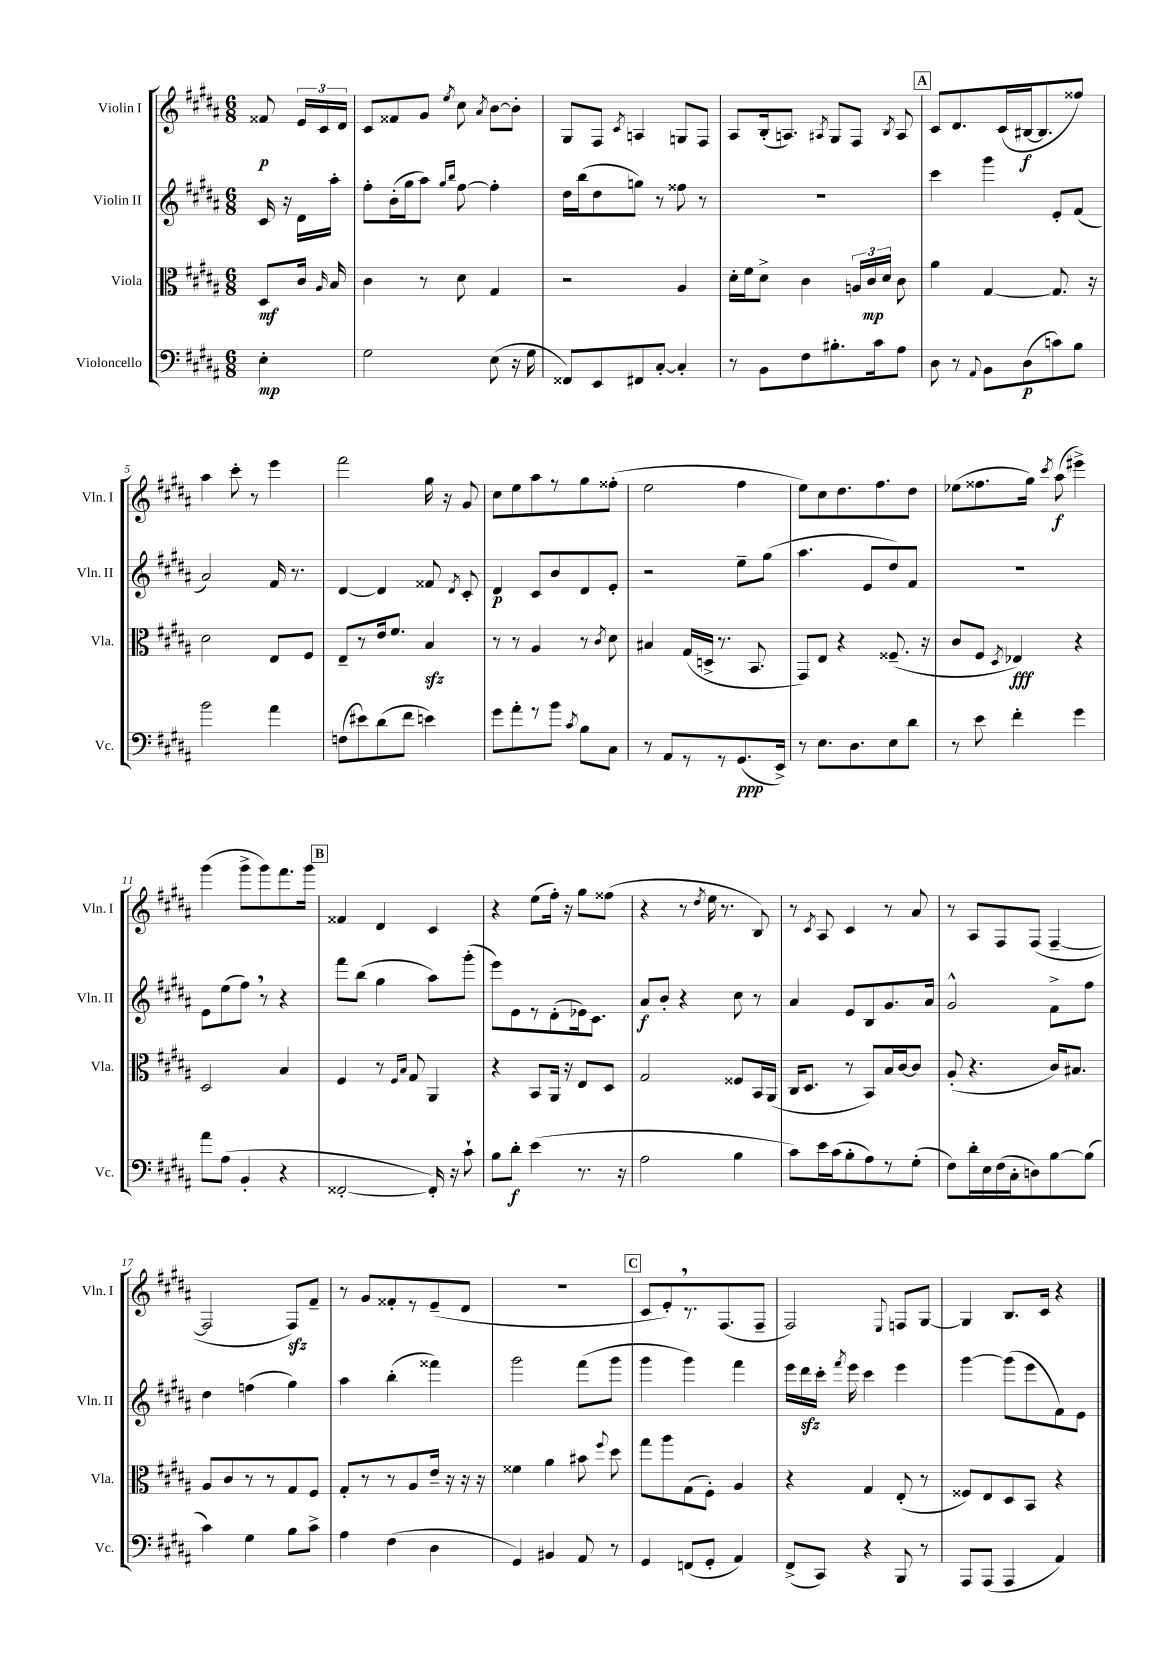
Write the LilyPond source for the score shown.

<<
\new StaffGroup <<
\new Staff = "s0" \with { instrumentName = "Violin I" shortInstrumentName = "Vln. I" } {
    \clef treble \key b \major \numericTimeSignature \time 6/8 \partial 4
    \autoBeamOff fisis'8\p \tuplet 3/2 { e'16[ cis'16 dis'16] } |
    cis'8[ fisis'8 gis'8] \acciaccatura { e''8 } cis''8 \acciaccatura { ais'8 } b'8[~ b'8]-. |
    gis8[ fis8] \acciaccatura { cis'8 } a4 g8[ fis8] |
    ais8[ b16-.( a8.]) \acciaccatura { ais8 } gis8[ fis8] \acciaccatura { b8 } ais8 |
    \mark \markup { \box "A" } cis'8[ dis'8. cis'16( bis16~\f bis8. fisis''8]) |
    ais''4 cis'''8-. r8 e'''4 |
    fis'''2 gis''16 r16 gis'8 |
    cis''8[ e''8 ais''8 r8 gis''8 fisis''8]-.( |
    e''2 fis''4 |
    e''8[) cis''8 dis''8. fis''8. dis''8] |
    ees''8[( fisis''8. gis''16]) \acciaccatura { cis'''8 } ais''8\f( eis'''4->) |
    gis'''4( gis'''8[-> gis'''8) fis'''8. gis'''16] |
    \mark \markup { \box "B" } fisis'4 dis'4 cis'4 |
    r4 e''8[( fis''16]-.) r16 gis''8[ fisis''8]( |
    r4 r8 \acciaccatura { dis''8 } e''16 r8. b8) |
    r8 \acciaccatura { cis'8 } ais8 cis'4 r8 ais'8 |
    r8 ais8[ fis8 fis8]( fis4~-- |
    fis2 fis8[\sfz) fis'8]-- |
    r8 gis'8[ fisis'8-. r8 e'8--( dis'8] |
    R2. |
    \mark \markup { \box "C" } cis'8[ e'8-.) \breathe r8. fis8.( fis8]-- |
    fis2) \appoggiatura { e8 } f8[ gis8]~ |
    gis4 b8.[ cis'16] r4 \bar "|." |
}
\new Staff = "s1" \with { instrumentName = "Violin II" shortInstrumentName = "Vln. II" } {
    \clef treble \key b \major \numericTimeSignature \time 6/8 \partial 4
    \autoBeamOff cis'16 r16 dis'16[ ais''16]-. |
    fis''8[-. b'16-.( gis''16 ais''8]) \grace { gis''16[ b''16] } fis''8~ fis''4-. |
    dis''16[ b''16( dis''8 g''8]) r8 fisis''8 r8 |
    R2. |
    \mark \markup { \box "A" } cis'''4 gis'''4 e'8[-. fis'8]( |
    ais'2) fis'16 r8. |
    dis'4~ dis'4 fisis'8 \acciaccatura { dis'8 } cis'8-. |
    dis'4\p cis'8[ b'8 dis'8 e'8]-. |
    r2 e''8[-- gis''8]( |
    ais''4. e'8[ dis''8) fis'8] |
    R2. |
    e'8[ e''8( fis''8]) \breathe r8 r4 |
    \mark \markup { \box "B" } fis'''8[ b''8]( gis''4 ais''8[) gis'''8]-.( |
    e'''8[) e'8 r8 dis'8-.( ees'16) cis'8.] |
    ais'8[\f b'8]-. r4 cis''8 r8 |
    ais'4 e'8[ b8 gis'8. ais'16] |
    gis'2-^ fis'8[-> fis''8] |
    dis''4 f''4( gis''4) |
    ais''4 b''4-.( fisis'''4) |
    gis'''2 fis'''8[( gis'''8] |
    \mark \markup { \box "C" } gis'''4 gis'''4) fis'''4 |
    e'''16[ dis'''16\sfz cis'''16]-. \acciaccatura { fis'''8 } e'''16 cis'''4 e'''4 |
    gis'''4~ gis'''8[( e'''8 fis'8) e'8] \bar "|." |
}
\new Staff = "s2" \with { instrumentName = "Viola" shortInstrumentName = "Vla." } {
    \clef alto \key b \major \numericTimeSignature \time 6/8 \partial 4
    \autoBeamOff dis8[\mf cis'16] \grace { ais16 } b16 |
    cis'4 r8 dis'8 gis4 |
    r2 ais4 |
    dis'16[-. fis'16 dis'8]-> cis'4 \tuplet 3/2 { a16[ cis'16\mp dis'16] } cis'8 |
    \mark \markup { \box "A" } ais'4 gis4~ gis8. r16 |
    dis'2 e8[ fis8] |
    e8[-- r8 e'16 fis'8.] b4\sfz |
    r8 r8 ais4 r8 \acciaccatura { cis'8 } dis'8 |
    bis4 gis16[( d16]-> r8. b,8. |
    gis,8[) e8] r4 fisis8.--( r16 |
    cis'8[ fis8] \acciaccatura { dis8 } ees4\fff) r4 |
    dis2 b4 |
    \mark \markup { \box "B" } fis4 r8 \grace { fis16[ b16] } gis8 ais,4 |
    r4 b,8[ ais,16] r16 e8[ dis8] |
    gis2 fisis8[ b,16 ais,16]( |
    cis16[ dis8.] r8 b,8[) b16 cis'16~ cis'8] |
    ais8-.( r4. cis'16[) bis8.] |
    ais8[ cis'8 r8 r8 gis8 fis8] |
    gis8[-. r8 r8 ais8 e'16]-- r16 r16 r16 |
    fisis'4 ais'4 bis'8 \appoggiatura { fis''8 } dis''8 |
    \mark \markup { \box "C" } gis''8[ ais''8 gis8( fis8]-.) ais4 |
    r4 gis4 e8-.( r8 |
    fisis8[) e8 dis8 b,8] r4 \bar "|." |
}
\new Staff = "s3" \with { instrumentName = "Violoncello" shortInstrumentName = "Vc." } {
    \clef bass \key b \major \numericTimeSignature \time 6/8 \partial 4
    \autoBeamOff e4-.\mp |
    gis2 e8( r16 gis16 |
    fisis,8[) e,8 fis,8 cis8]~-. cis4-. |
    r8 b,8[ fis8 bis8.-. cis'16 ais8] |
    \mark \markup { \box "A" } dis8 r8 \appoggiatura { ais,8 } b,8[ dis8\p( c'8) b8] |
    b'2 ais'4 |
    f8[( eis'8) dis'8( fis'8] e'4) |
    gis'8[ ais'8-. r8 b'8] \acciaccatura { cis'8 } b8[ cis8] |
    r8 ais,8[ r8 r8 gis,8.\ppp( e,16]->) |
    r8 e8.[ dis8. e8 dis'8] |
    r8 e'8 fis'4-. gis'4 |
    ais'8[ ais8]( b,4-. r4 |
    \mark \markup { \box "B" } fisis,2~-. fisis,16-.) r16 cis'8-! |
    b8[ dis'8]-.\f e'4( r8. r16 |
    ais2 b4 |
    cis'8[) e'16 cis'16( b8-. ais8) r8 gis8]-.( |
    fis8[) dis'16-. e16 fis16( cis16-. d8) b8~ b8]( |
    cis'4) gis4 b8[ cis'8]-> |
    ais4 fis4( dis4 |
    gis,4) bis,4 ais,8 r8 |
    \mark \markup { \box "C" } gis,4 f,8[( gis,8]-. ais,4) |
    fis,8[->( cis,8]) r4 b,,8 r8 |
    ais,,8[ ais,,8]( ais,,4 ais,4) \bar "|." |
}
>>
>>
